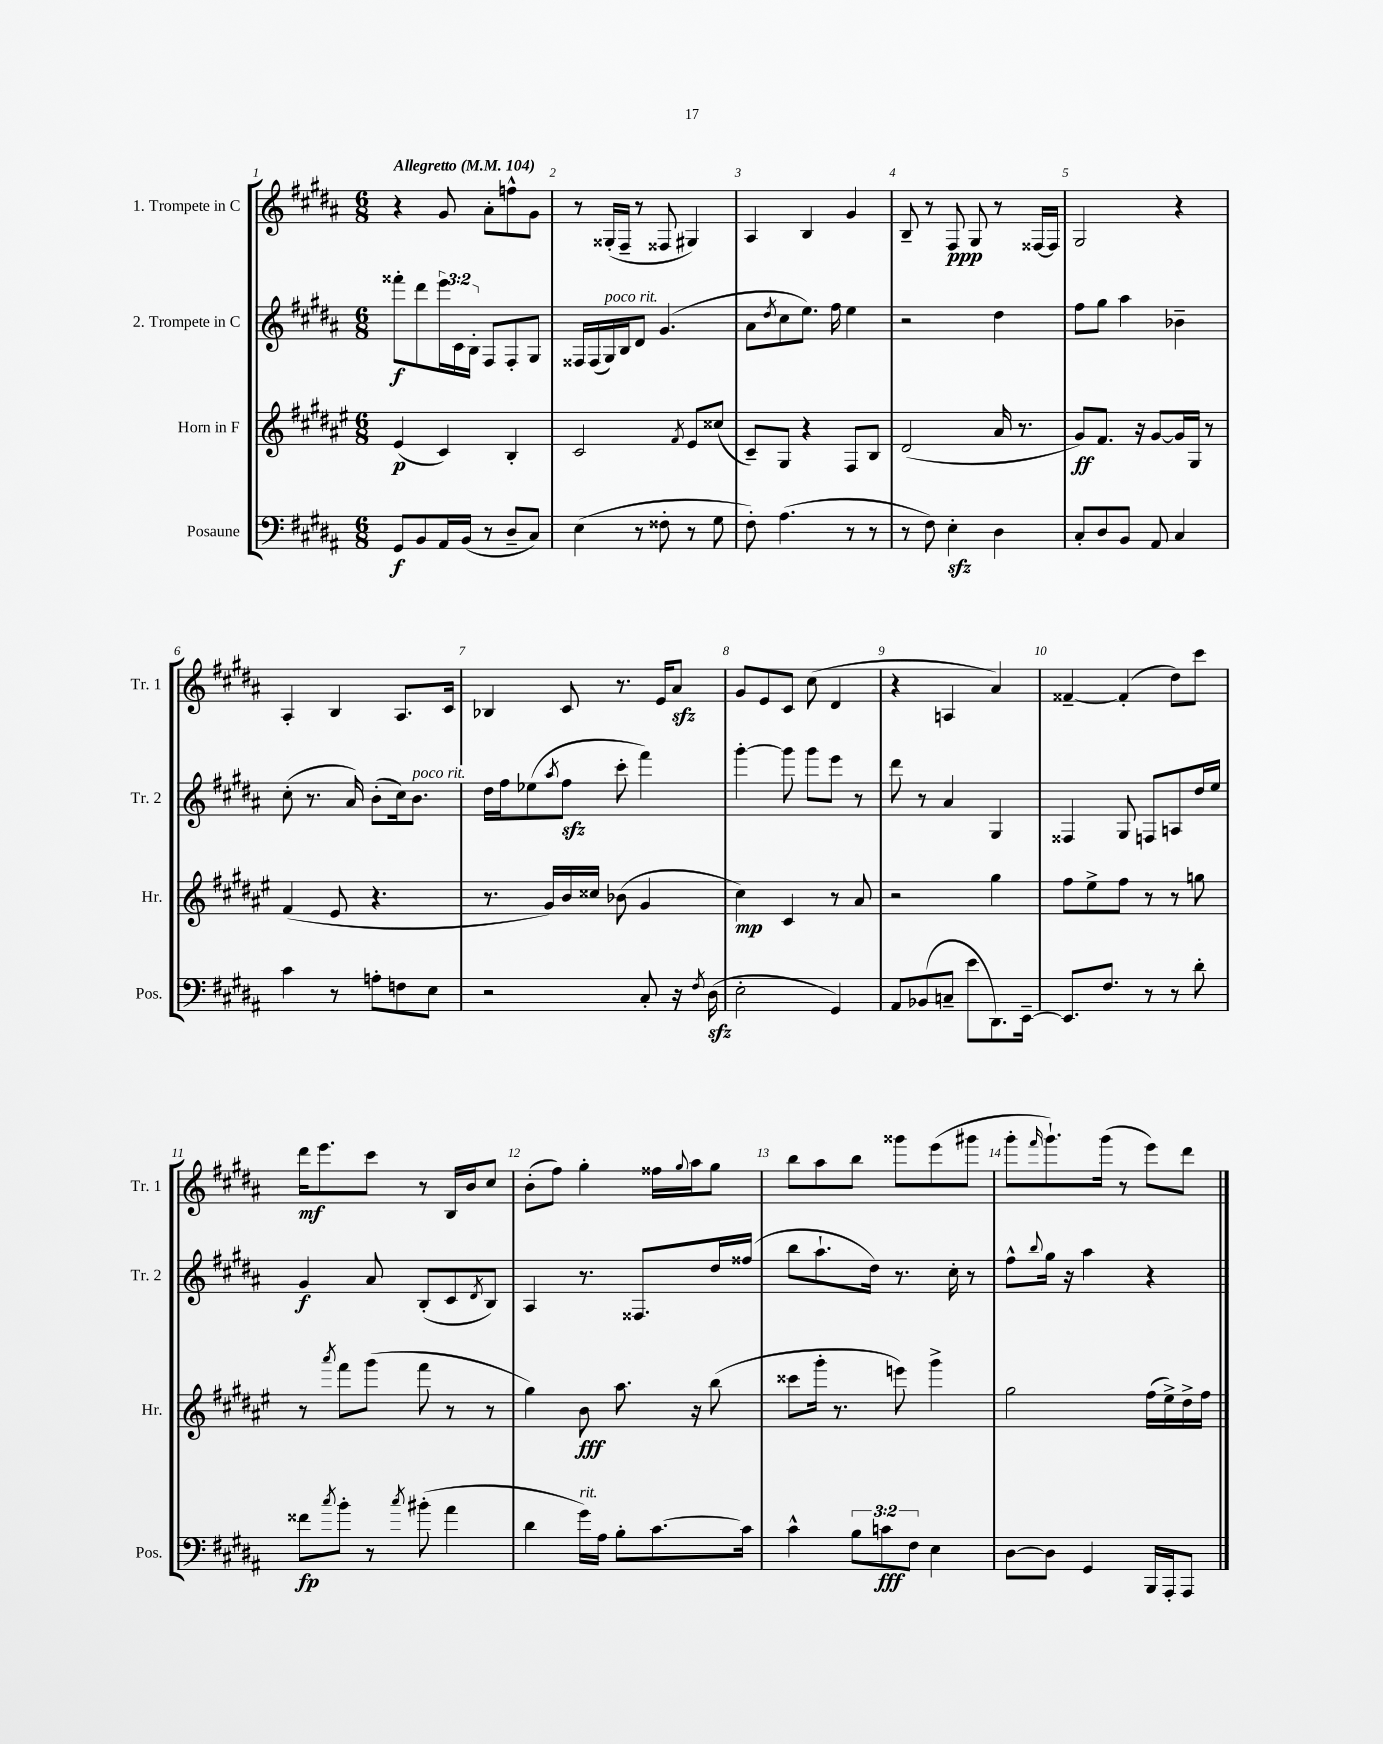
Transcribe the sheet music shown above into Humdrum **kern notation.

**kern	**dynam	**kern	**dynam	**kern	**dynam	**kern	**dynam
*part4	*part4	*part3	*part3	*part2	*part2	*part1	*part1
*staff4	*staff4	*staff3	*staff3	*staff2	*staff2	*staff1	*staff1
*I"Posaune	*	*I"Horn in F	*	*I"2. Trompete in C	*	*I"1. Trompete in C	*
*I'Pos.	*	*I'Hr.	*	*I'Tr. 2	*	*I'Tr. 1	*
*clefF4	*	*clefG2	*	*clefG2	*	*clefG2	*
*k[f#c#g#d#a#]	*	*k[f#c#g#d#a#e#]	*	*k[f#c#g#d#a#]	*	*k[f#c#g#d#a#]	*
*M6/8	*	*M6/8	*	*M6/8	*	*M6/8	*
*MM104	*	*MM104	*	*MM104	*	*MM104	*
=1	=1	=1	=1	=1	=1	=1	=1
!	!	!	!	!	!	!LO:TX:a:B:t=Allegretto	!
8GG#/L	f	(4e#/	p	8fff##X'\L	f	4r	.
8BB/	.	.	.	8ddd#\	.	.	.
16AA#/L	.	4c#/)	.	24eee\L	.	8g#/	.
.	.	.	.	24c#\	.	.	.
(16BB/JJ	.	.	.	.	.	.	.
.	.	.	.	24B'\JJ	.	.	.
8r	.	.	.	8F#/L	.	8a#'\L	.
8D#~/L	.	4B'/	.	8F#'/	.	8ffn^^\	.
8C#/J)	.	.	.	8G#/J	.	8g#\J	.
=2	=2	=2	=2	=2	=2	=2	=2
(4E\	.	2c#/	.	16F##X/LL	.	8r	.
.	.	.	.	(16F##/	.	.	.
!	!	!	!	!LO:TX:a:i:t=poco rit.	!	!	!
.	.	.	.	16G#/)	.	(16G##X'/LL	.
.	.	.	.	16B/J	.	16F#~/JJ	.
8r	.	.	.	8d#/J	.	8r	.
8F##X'\	.	.	.	(4.g#/	.	8F##X/	.
.	.	8qf#/	.	.	.	.	.
8r	.	8e#/L	.	.	.	4G#X/)	.
8G#\	.	(8cc##X/J	.	.	.	.	.
=3	=3	=3	=3	=3	=3	=3	=3
8F#'\)	.	8c#~/L)	.	8a#\L	.	4A#/	.
.	.	.	.	8qdd#/	.	.	.
(4.A#\	.	8G#/J	.	8cc#\	.	.	.
.	.	4r	.	8.ee\J)	.	4B/	.
.	.	.	.	16ff#\	.	.	.
8r	.	8F#/L	.	4ee\	.	4g#/	.
8r	.	8B/J	.	.	.	.	.
=4	=4	=4	=4	=4	=4	=4	=4
8r	.	(2d#/	.	2r	.	8B~/	.
8F#\)	.	.	.	.	.	8r	.
4Ezz'\	.	.	.	.	.	8F#/	ppp
.	.	.	.	.	.	8G#/	.
4D#\	.	16a#/	.	4dd#\	.	8r	.
.	.	8.r	.	.	.	.	.
.	.	.	.	.	.	[16F##X/LL	.
.	.	.	.	.	.	16F##/JJ]	.
=5	=5	=5	=5	=5	=5	=5	=5
8C#'/L	.	8g#/L)	ff	8ff#\L	.	2G#/	.
8D#/	.	8.f#/J	.	8gg#\J	.	.	.
8BB/J	.	.	.	4aa#\	.	.	.
.	.	16r	.	.	.	.	.
8AA#/	.	[8g#/L	.	.	.	.	.
4C#/	.	16g#/L]	.	4b-X~\	.	4r	.
.	.	16G#/JJ	.	.	.	.	.
.	.	8r	.	.	.	.	.
!!LO:LB:g=z
=6	=6	=6	=6	=6	=6	=6	=6
4c#\	.	(4f#/	.	(8cc#'\	.	4A#'/	.
.	.	.	.	8.r	.	.	.
8r	.	8e#/	.	.	.	4B/	.
.	.	.	.	16a#/)	.	.	.
8An'\L	.	4.r	.	(8b'\L	.	.	.
8Fn\	.	.	.	16cc#\k)	.	8.A#/L	.
!	!	!	!	!LO:TX:a:i:t=poco rit.	!	!	!
.	.	.	.	8.b\J	.	.	.
8E\J	.	.	.	.	.	.	.
.	.	.	.	.	.	16c#/Jk	.
=7	=7	=7	=7	=7	=7	=7	=7
2r	.	8.r	.	16dd#\LL	.	4B-X/	.
.	.	.	.	16ff#\J	.	.	.
.	.	.	.	(8ee-X\	.	.	.
.	.	16g#/LL)	.	.	.	.	.
.	.	.	.	8qaa#/	.	.	.
.	.	16b/	.	8ff#zz\J	.	8c#/	.
.	.	16cc##X/JJ	.	.	.	.	.
.	.	(8b-X\	.	8ccc#'\	.	8.r	.
8C#'/	.	4g#/	.	4fff#\)	.	.	.
.	.	.	.	.	.	16e/KL	.
16r	.	.	.	.	.	8a#zz/J	.
8qF#/	.	.	.	.	.	.	.
(16D#zz\	.	.	.	.	.	.	.
=8	=8	=8	=8	=8	=8	=8	=8
2E'\	.	4cc#\)	mp	[4ggg#'\	.	8g#/L	.
.	.	.	.	.	.	8e/	.
.	.	4c#/	.	8ggg#\]	.	8c#/J	.
.	.	.	.	8ggg#\L	.	(8cc#\	.
4GG#/)	.	8r	.	8eee\J	.	4d#/	.
.	.	8a#/	.	8r	.	.	.
=9	=9	=9	=9	=9	=9	=9	=9
8AA#/L	.	2r	.	8ddd#\	.	4r	.
(8BB-X/	.	.	.	8r	.	.	.
8Cn~/J	.	.	.	4a#/	.	4An/	.
8e\L	.	.	.	.	.	.	.
8.DD#\)	.	4gg#\	.	4G#/	.	4a#/)	.
[16EE~\Jk	.	.	.	.	.	.	.
=10	=10	=10	=10	=10	=10	=10	=10
8.EE/L]	.	8ff#\L	.	4F##X/	.	[4f##X~/	.
.	.	8ee#^\	.	.	.	.	.
8.F#/J	.	.	.	.	.	.	.
.	.	8ff#\J	.	8G#/	.	(4f##'/]	.
8r	.	8r	.	8Fn/L	.	.	.
8r	.	8r	.	8An/	.	8dd#\L)	.
8d#'\	.	8ggn\	.	16dd#/L	.	8ccc#\J	.
.	.	.	.	16ee/JJ	.	.	.
!!LO:LB:g=z
=11	=11	=11	=11	=11	=11	=11	=11
8f##X\L	fp	8r	.	4g#/	f	16ddd#\KL	mf
.	.	.	.	.	.	8.eee\	.
8qcc#/	.	8qaaa#/	.	.	.	.	.
8b'\J	.	8fff#\L	.	.	.	.	.
8r	.	(8ggg#\J	.	8a#/	.	8ccc#\J	.
8qcc#/	.	.	.	.	.	.	.
(8b#X'\	.	8fff#\	.	(8B'/L	.	8r	.
4a#\	.	8r	.	8c#/	.	16B/LL	.
.	.	.	.	.	.	16b/J	.
.	.	.	.	8qd#/	.	.	.
.	.	8r	.	8B/J)	.	8cc#/J	.
=12	=12	=12	=12	=12	=12	=12	=12
4d#\	.	4gg#\)	.	4A#/	.	(8b'\L	.
.	.	.	.	.	.	8ff#\J)	.
!LO:TX:a:i:t=rit.	!	!	!	!	!	!	!
16g#\LL)	.	8b\	fff	8.r	.	4gg#'\	.
16A#\JJ	.	.	.	.	.	.	.
8B'\L	.	8.aa#\	.	.	.	.	.
.	.	.	.	8.F##X/L	.	.	.
[8.c#\	.	.	.	.	.	16ff##X\LL	.
.	.	.	.	.	.	8qqgg#/	.
.	.	16r	.	.	.	16aa#\J	.
.	.	(8bb\	.	16dd#/L	.	8gg#\J	.
16c#\Jk]	.	.	.	(16ff##X/JJ	.	.	.
=13	=13	=13	=13	=13	=13	=13	=13
4c#^^\	.	8ccc##X\L	.	8bb\L	.	8bb\L	.
.	.	16ggg#'\Jk	.	8.aa#`\	.	8aa#\	.
.	.	8.r	.	.	.	.	.
12B\L	.	.	.	.	.	8bb\J	.
.	.	.	.	16dd#\Jk)	.	.	.
12cn\	fff	.	.	.	.	.	.
.	.	8eeen\)	.	8.r	.	8ggg##X\L	.
12F#\J	.	.	.	.	.	.	.
4E\	.	4ggg#^\	.	.	.	(8eee\	.
.	.	.	.	16cc#'\	.	.	.
.	.	.	.	8r	.	8ggg#X\J	.
=14	=14	=14	=14	=14	=14	=14	=14
[8D#\L	.	2gg#\	.	8ff#^^\L	.	8ggg#'\L	.
.	.	.	.	8qqbb/	.	16qqfff#/	.
8D#\J]	.	.	.	16gg#\Jk	.	8.ggg#`\)	.
.	.	.	.	16r	.	.	.
4GG#/	.	.	.	4aa#\	.	.	.
.	.	.	.	.	.	(16ggg#\Jk	.
.	.	.	.	.	.	8r	.
16BBB/LL	.	(16ff#\LL	.	4r	.	8eee\L)	.
16AAA#'/J	.	16ee#^\)	.	.	.	.	.
8AAA#/J	.	16dd#^\	.	.	.	8ddd#\J	.
.	.	16ff#\JJ	.	.	.	.	.
==	==	==	==	==	==	==	==
*-	*-	*-	*-	*-	*-	*-	*-
